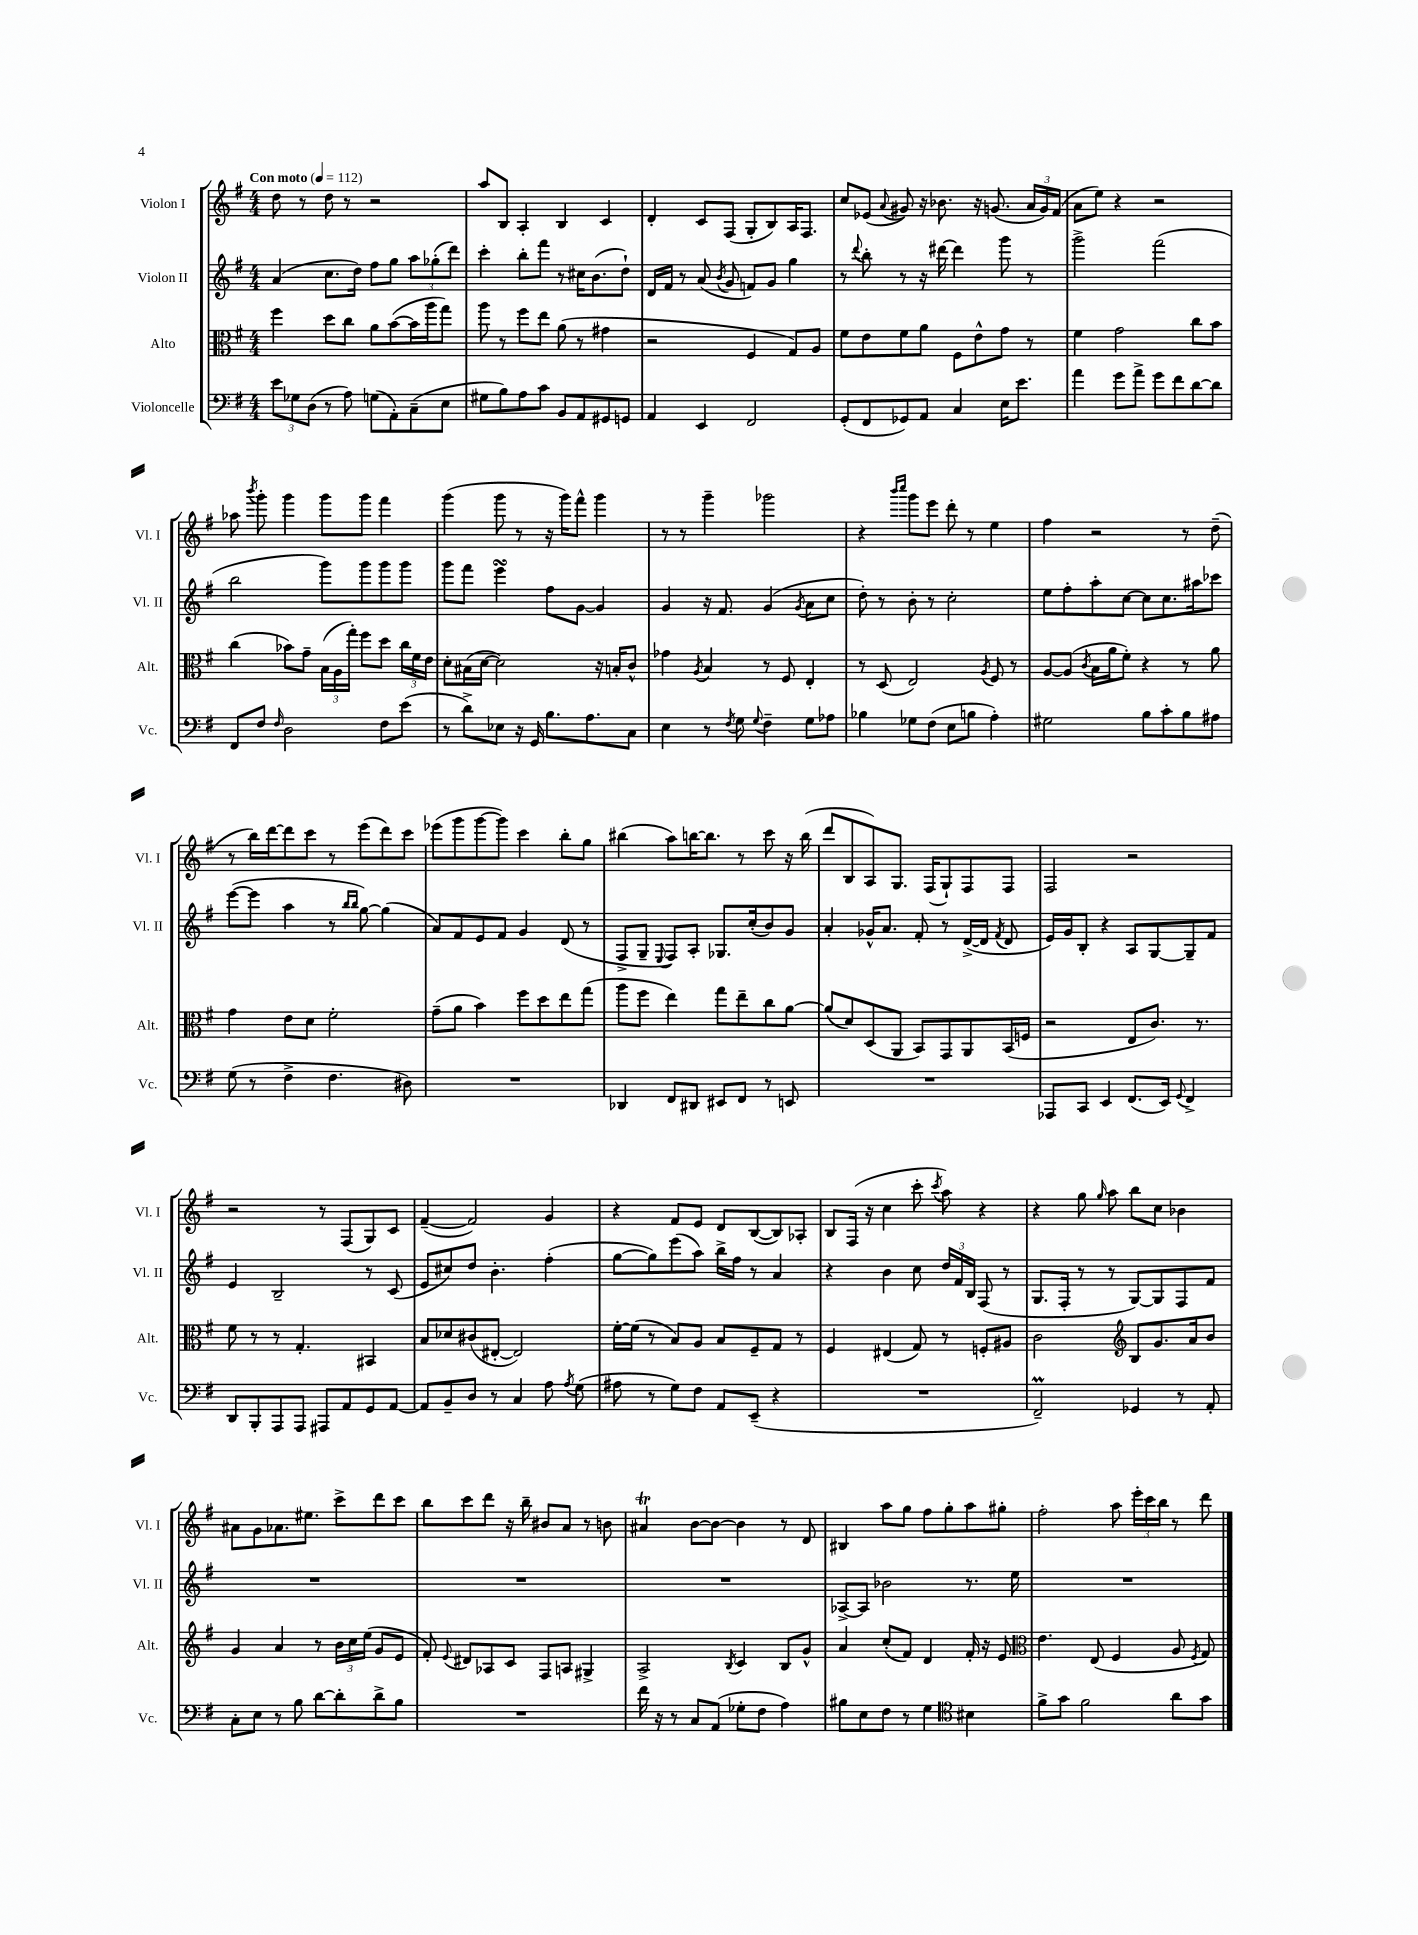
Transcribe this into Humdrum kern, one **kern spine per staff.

**kern	**kern	**kern	**kern
*staff4	*staff3	*staff2	*staff1
*clefF4	*clefC3	*clefG2	*clefG2
*k[f#]	*k[f#]	*k[f#]	*k[f#]
*M4/4	*M4/4	*M4/4	*M4/4
*MM112	*MM112	*MM112	*MM112
12e\L	4ff#\	(4a/	8dd\
12G-\	.	.	.
.	.	.	8r
(12D\J	.	.	.
8r	8dd\L	8.cc\L	8dd\
8A\)	8cc\J	.	8r
.	.	16dd\Jk)	.
(8G\L	8a\L	8ff#\L	2r
8AA'\)	([8b\	8gg\J	.
(8C~\	16b\]L	12aa\L	.
.	16aa\J	.	.
.	.	(12gg-'\	.
8E\J	8gg\J)	.	.
.	.	12ddd\J)	.
=	=	=	=
8G#\L	8aa\	4ccc'\	8aa/L
8B\)	8r	.	8B/J
8A\	8ff#\L	8bb'\L	4A'/
8c\J	8ee\J	8fff#\J	.
8BB/L	(8a\	8r	4B/
8AA/	8r	16cc#\LK	.
.	.	(8.b\	.
8GG#/	4g#\	.	4c/
8GG/J	.	8dd`\J)	.
=	=	=	=
4AA/	2r	16d/LL	4d'/
.	.	16f#/JJ	.
.	.	8r	.
4EE/	.	(8a/	8c/L
.	.	8qb/	.
.	.	8g/	(8F#/J
2FF#/	4F#/	8f/L)	8G'/L
.	.	8g/J	8B/)
.	8G/L)	4gg\	16A/K
.	.	.	8.F#/J
.	8A/J	.	.
=	=	=	=
(8GG'/L	8f#\L	8r	8cc/L
.	.	8qqddd/	.
8FF#/	8e\	8bb'\	(8e-/J
.	.	.	8qqa/
8GG-/)	8f#\	8r	8g#/)
8AA/J	8a\J	16r	16r
.	.	[16ddd#\	8.b-\
4C/	8F#\L	4ddd#\]	.
.	8e^^\	.	16r
.	.	.	(8.g/
16E\LK	8g\J	8ggg\	.
8.e\J	.	.	.
.	8r	8r	24a/LL
.	.	.	24g/)
.	.	.	(24f#/JJ
=	=	=	=
4a\	4f#\	2ggg^\	8a\L
.	.	.	8ee\J)
8g\L	2g\	.	4r
8a^\J	.	.	.
8g\L	.	(2fff#\	2r
8f#\	.	.	.
[8d\	8cc\L	.	.
8d\]J	8b\J	.	.
=	=	=	=
8FF#/L	(4cc\	2bb\	8aa-\
.	.	.	8qbbb/
8F#/J	.	.	8ggg'\
16qqF#/	.	.	.
2D\	8b-\L)	.	4ggg\
.	8g~\J	.	.
.	(24B\LL	8ggg\L)	8ggg\L
.	24A\	.	.
.	24gg'\JJ)	.	.
.	8ff#\L	8ggg\	8ggg\J
8F#\L	8dd\J	8ggg\	4fff#\
(8e\J	24cc\LL	8ggg\J	.
.	24f#\	.	.
.	24e\JJ	.	.
=	=	=	=
8r	8d'\L	8ggg\L	(4ggg\
8d^\L)	(16B#\L	8fff#\J	.
.	[16d\JJ	.	.
8E-\J	2d\])	4eee\	8ggg\
16r	.	.	8r
16GG/	.	.	.
8.B\L	.	8ff#\L	16r
.	.	.	16ggg\LK)
.	.	[8g\J	8fff#^^\J
8.A\	.	.	.
.	16r	4g/]	4ggg\
.	16B'/LK	.	.
8C\J	8c^^/J	.	.
=	=	=	=
4E\	4g-\	4g/	8r
.	.	.	8r
.	8qA/	.	.
8r	4B/	16r	4ggg~\
.	.	8.f#/	.
8qF#/	.	.	.
8G\	.	.	.
8qqG/	.	.	.
4F#~\	8r	(4g/	2ggg-\
.	8F#/	.	.
.	.	8qg/	.
8G\L	4E'/	8a\L	.
8A-\J	.	8cc\J	.
=	=	=	=
4B-\	8r	8dd'\)	4r
.	(8D/	8r	.
.	.	.	16qqbbb/LL
.	.	.	16qqcccc/JJ
8G-\L	2E/)	8b'\	8ggg\L
(8F#\J	.	8r	8eee\J
8E\L	.	2cc'\	8ddd'\
8B\J	.	.	8r
.	8qA/	.	.
4A'\)	8F#/	.	4ee\
.	8r	.	.
=	=	=	=
2G#\	[8A/L	8ee\L	4ff#\
.	(8A/]J	8ff#'\	.
.	8qc/	.	.
.	16B\LL	8aa'\	2r
.	16a\J	.	.
.	8f#'\J)	[8cc\J	.
8B\L	4r	8cc\]L	.
8c'\	.	8.cc\	.
8B\	8r	.	8r
.	.	16aa#\k	.
8A#\J	8a\	8ccc-\J	(8dd~\
=	=	=	=
(8G\	4g\	([8eee\L	8r
8r	.	8eee\]J	16bb\LL)
.	.	.	[16ddd\J
4F#^\	8e\L	4aa\	8ddd\]
.	8d\J	.	8ccc\J
4.F#\	2f#'\	8r	8r
.	.	16qqbb/LL	.
.	.	16qqbb/JJ	.
.	.	[8gg\)	(8eee\L
.	.	(4gg\]	8ddd\)
8D#\)	.	.	8ccc\J
=	=	=	=
1r	(8g~\L	8a/L)	(8eee-\L
.	8a\J	8f#/	8ggg\
.	4b\)	8e/	[8ggg\
.	.	8f#/J	8ggg\]J)
.	8ff#\L	4g/	4ccc\
.	8dd\	.	.
.	8ee\	(8d/	8bb'\L
.	(8gg\J	8r	8gg\J
=	=	=	=
4DD-/	8aa\L	8F#^/L	(4bb#\
.	8ff#\J	8G~/J	.
.	.	8qqE/	.
8FF#/L	4ee\)	8F#/L)	8aa\L)
8DD#/J	.	8A'/J	[16bb\K
.	.	.	8.bb\]J
8EE#/L	8gg\L	8.G-/L	.
8FF#/J	8ee~\	.	8r
.	.	(16cc'/k	.
8r	8cc\	8b/)	8ccc\
8EE/	[8a\J	8g/J	16r
.	.	.	(16bb\
=	=	=	=
1r	(8a/]L	4a'/	8ddd/L
.	8d/)	.	8B/
.	(8D/	16g-^^/LK	8A/)
.	.	8.a/J	.
.	8AA/J	.	8.G/J
.	8BB/L)	8f#'/	.
.	.	.	(16F#/LK
.	8GG/	8r	8G`/)
.	8AA/	([16d^/LL	8F#/
.	.	16d/]JJ	.
.	.	8qf#/	.
.	(16BB/L	8d/	8F#/J
.	16F/JJ	.	.
=	=	=	=
8AAA-/L	2r	16e/LL)	2F#/
.	.	16g/J	.
8CC/J	.	8B'/J	.
4EE/	.	4r	.
(8.FF#/L	8E/L	8A/L	2r
.	8.c/J)	[8G/	.
16EE/Jk)	.	.	.
8qqGG/	.	.	.
4FF#^/	.	8G~/]	.
.	8.r	.	.
.	.	8f#/J	.
=	=	=	=
8DD/L	8f#\	4e/	2r
8BBB'/	8r	.	.
8AAA/	8r	2B~/	.
8AAA/J	4.G'/	.	.
8AAA#/L	.	.	8r
8AA/	.	.	(8F#/L
8GG/	4BB#/	8r	8G/)
[8AA/J	.	(8c/	8c/J
=	=	=	=
8AA/]L	8B/L	8e/L	([4f#~/
8BB~/	8d-/	8cc#/)	.
8D/J	(8c#/	8dd/J	2f#/])
8r	[8E#'/J	4.b'\	.
4C/	2E#/])	.	.
8A\	.	(4ff#'\	4g/
8qA/	.	.	.
(8G\	.	.	.
=	=	=	=
8A#\	[16f#'\LL	[8gg\L	4r
.	(16f#\]JJ	.	.
8r	8r	8gg\])	.
8G\L)	8B/L)	(8eee\	8f#/L
8F#\J	8A/J	8aa\J)	8e/J
8AA/L	8B/L	16bb^\LL	8d/L
.	.	16ff#\JJ	.
(8EE~/J	8F#~/	8r	([8B/
4r	8G/J	4a/	8B/])
.	8r	.	8A-'/J
=	=	=	=
1r	4F#/	4r	8B/L
.	.	.	(16F#/Jk
.	.	.	16r
.	(4E#/	4b\	4cc\
.	8G/)	8cc\	8ccc'\
.	.	.	8qccc/
.	8r	24dd/LL	8aa\)
.	.	24f#/	.
.	.	24B/JJ	.
.	8F'/L	(8F#/	4r
.	8A#/J	8r	.
=	=	=	=
2FF#~/)	2c\	8.G/L	4r
.	.	16F#'/Jk	.
.	.	8r	8gg\
.	.	.	16qqgg/
.	.	8r	8aa\
*	*clefG2	*	*
4GG-/	8B/L	[8G/L)	8bb\L
.	8.g/	8G/]	8cc\J
8r	.	8F#/	4b-\
.	16a/k	.	.
8AA'/	8b/J	8f#/J	.
=	=	=	=
8C'\L	4g/	1r	8a#\L
8E\J	.	.	8g\
8r	4a/	.	8.a-\
8B\	.	.	.
.	.	.	8.ee#\J
[8d\L	8r	.	.
8d'\]	24b\LL	.	8ccc^\L
.	24cc\	.	.
.	(24ee\JJ	.	.
8d^\	8g/L	.	8ddd\
8B\J	8e/J	.	8ccc\J
=	=	=	=
1r	8f#'/)	1r	8bb\L
.	8qqe/	.	.
.	8d#/L	.	8ccc\
.	8A-/	.	8ddd\J
.	8c/J	.	16r
.	.	.	16bb~\
.	8F#/L	.	8b#/L
.	8A/J	.	8a/J
.	4G#^/	.	8r
.	.	.	8b\
=	=	=	=
16f#\	2A^/	1r	4a#/
16r	.	.	.
8r	.	.	.
8C/L	.	.	[8b\L
(8AA/J	.	.	8b\_J
.	8qB/	.	.
8G-'\L	4c/	.	4b\]
8F#\J	.	.	.
4A\)	8B/L	.	8r
.	8g^^/J	.	8d/
=	=	=	=
8B#\L	4a/	[8A-^/L	4B#/
8E\	.	8A-/]J	.
8F#\J	(8cc'/L	2b-\	8aa\L
8r	8f#/J)	.	8gg\J
4G\	4d/	.	8ff#\L
.	.	.	8gg'\
*clefC4	*	*	*
4B#\	16f#'/	8.r	8aa\
.	16r	.	.
.	8e/	.	8gg#'\J
.	.	16ee\	.
=	=	=	=
*	*clefC3	*	*
8f#^\L	4.e\	1r	2ff#'\
8g\J	.	.	.
2f#\	.	.	.
.	(8E/	.	.
.	4F#/	.	8aa\
.	.	.	24eee'\LL
.	.	.	24ccc\
.	.	.	24bb\JJ
8a\L	8A/	.	8r
.	8qF#/	.	.
8g\J	8G/)	.	8ddd\
==	==	==	==
*-	*-	*-	*-
